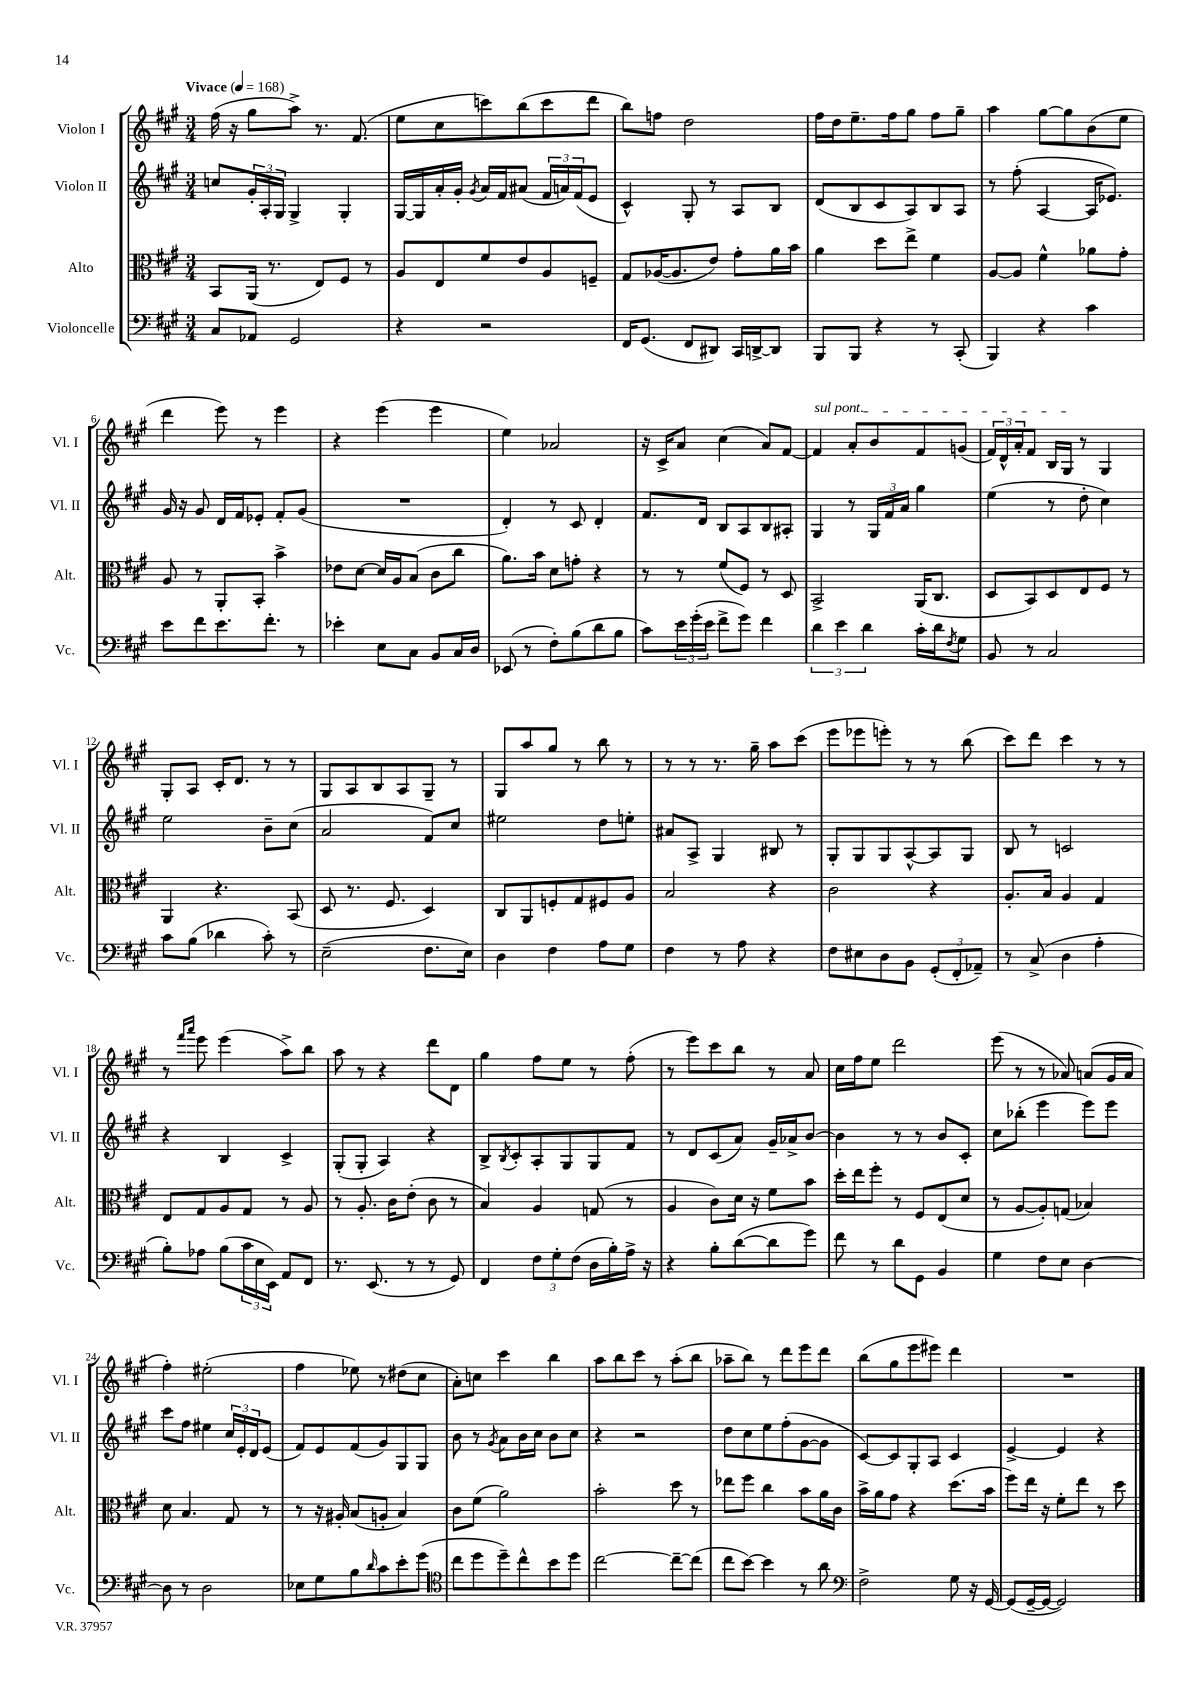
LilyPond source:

<<
\new StaffGroup <<
\new Staff = "s0" \with { instrumentName = "Violon I" shortInstrumentName = "Vl. I" } {
    \clef treble \key a \major \numericTimeSignature \time 3/4 \tempo "Vivace" 4 = 168
    fis''16( r16 gis''8 a''8->) r8. fis'8.( |
    e''8 cis''8 c'''8) b''8( c'''8 d'''8 |
    b''8) f''8 d''2 |
    fis''16 d''16 e''8.-- fis''16 gis''8 fis''8 gis''8-- |
    a''4 gis''8~ gis''8 b'8( e''8 |
    d'''4 e'''8) r8 e'''4 |
    r4 e'''4( e'''4 |
    e''4) aes'2 |
    r16 cis'16-> a'8 cis''4( a'8) fis'8~ |
    \once \override TextSpanner.bound-details.left.text = \markup { \italic "sul pont." } fis'4\startTextSpan a'8-. b'8 fis'8 g'8( |
    \tuplet 3/2 { fis'16) d'16-^ a'16-. } fis'8 b16 gis16\stopTextSpan r8 gis4 |
    gis8-. a8 cis'16-. d'8. r8 r8 |
    gis8 a8 b8 a8 gis8-- r8 |
    gis8 a''8 gis''8 r8 b''8 r8 |
    r8 r8 r8. gis''16-- a''8 cis'''8( |
    e'''8 ees'''8 e'''8-.) r8 r8 b''8( |
    cis'''8) d'''8 cis'''4 r8 r8 |
    r8 \grace { fis'''16 a'''16 } e'''8 e'''4( a''8->) b''8 |
    a''8 r8 r4 d'''8 d'8 |
    gis''4 fis''8 e''8 r8 fis''8-.( |
    r8 e'''8) cis'''8 b''8 r8 a'8 |
    cis''16 fis''16 e''8 d'''2 |
    e'''8( r8 r8 aes'8) a'8( gis'16 a'16 |
    fis''4-.) eis''2-.( |
    fis''4 ees''8) r8 dis''8( cis''8 |
    a'8-.) c''8 cis'''4 b''4 |
    a''8 b''8 cis'''8 r8 a''8-.( b''8 |
    aes''8-- b''8) r8 d'''8 e'''8 d'''8 |
    b''8( gis''8 e'''8 eis'''8) d'''4 |
    R2. \bar "|." |
}
\new Staff = "s1" \with { instrumentName = "Violon II" shortInstrumentName = "Vl. II" } {
    \clef treble \key a \major \numericTimeSignature \time 3/4
    c''8 \tuplet 3/2 { gis'16-. a16-. gis16 } gis4-> gis4-. |
    gis16~ gis16 a'16-. gis'16-. \acciaccatura { gis'8 } a'16 fis'16 ais'8( \tuplet 3/2 { fis'16 a'16) fis'16( } e'8 |
    cis'4-^) gis8-. r8 a8 b8 |
    d'8( b8 cis'8 a8) b8 a8 |
    r8 fis''8-.( a4~ a16 ees'8.) |
    gis'16 r16 gis'8 d'16 fis'16 ees'8-. fis'8-. gis'8( |
    R2. |
    d'4-.) r8 cis'8 d'4-. |
    fis'8. d'16 b8 a8 b8 ais8-. |
    gis4 r8 \tuplet 3/2 { gis16 fis'16 a'16 } gis''4 |
    e''4( r8 d''8-. cis''4) |
    e''2 b'8-- cis''8( |
    a'2 fis'8) cis''8 |
    eis''2 d''8 e''8-. |
    ais'8 a8-> gis4 bis8 r8 |
    gis8-. gis8 gis8 a8~-^ a8 gis8 |
    b8 r8 c'2 |
    r4 b4 cis'4-> |
    gis8-.( gis8-. a4) r4 |
    b8-> \acciaccatura { b8 } cis'8-. a8-. gis8 gis8 fis'8 |
    r8 d'8 cis'8( a'8) gis'16-- aes'16-> b'8~ |
    b'4 r8 r8 b'8 cis'8-. |
    cis''8 bes''8-.( e'''4 e'''8) e'''8 |
    cis'''8 fis''8 eis''4 \tuplet 3/2 { cis''16 e'16-. d'16 } e'8( |
    fis'8) e'8 fis'8( gis'8) gis8 gis8 |
    b'8 r8 \acciaccatura { gis'8 } a'8 b'16 cis''16 b'8 cis''8 |
    r4 r2 |
    d''8 cis''8 e''8 fis''8-.( gis'8~ gis'8 |
    cis'8~) cis'8 gis8-. a8 cis'4 |
    e'4~-> e'4 r4 \bar "|." |
}
\new Staff = "s2" \with { instrumentName = "Alto" shortInstrumentName = "Alt." } {
    \clef alto \key a \major \numericTimeSignature \time 3/4
    b,8 a,16( r8. e8) fis8 r8 |
    a8 e8 fis'8 e'8 a8 f8-- |
    gis8 aes16~( aes8. e'8) gis'8-. a'16 b'16 |
    a'4 d''8 e''8-> fis'4 |
    a8~ a8 fis'4-^ aes'8 gis'8-. |
    a8 r8 a,8-. b,8-. b'4-> |
    ees'8 d'8~ d'16 a16 b8( cis'8 cis''8 |
    a'8.) b'16 d'8 g'8-. r4 |
    r8 r8 fis'8( fis8) r8 d8 |
    b,2-> a,16( cis8. |
    d8 b,8) d8 e8 fis8 r8 |
    a,4 r4. b,8( |
    d8 r8. fis8. d4) |
    cis8 a,8 f8-. gis8 fis8 a8 |
    b2 r4 |
    cis'2 r4 |
    a8.-. b16 a4 gis4 |
    e8 gis8 a8 gis8 r8 a8 |
    r8 a8.-. cis'16 e'8-.( cis'8 r8 |
    b4) a4 g8( r8 |
    a4 cis'8) d'16 r16 fis'8 b'8 |
    d''16-. e''16 fis''8-. r8 fis8 e8( d'8 |
    r8 a8~ a8-.) g8( bes4) |
    d'8 b4. gis8 r8 |
    r8 r16 ais16-. b8( a8-. b4) |
    cis'8 fis'8( a'2) |
    b'2-. d''8 r8 |
    ees''8 fis''8 cis''4 b'8 a'16 cis'16 |
    b'16-> a'16 gis'8 r4 d''8.( b'16 |
    fis''8) e''16 r16 fis'8-. e''8 r8 d''8 \bar "|." |
}
\new Staff = "s3" \with { instrumentName = "Violoncelle" shortInstrumentName = "Vc." } {
    \clef bass \key a \major \numericTimeSignature \time 3/4
    cis8 aes,8 gis,2 |
    r4 r2 |
    fis,16 gis,8.( fis,8 dis,8) cis,16 d,16~-> d,8 |
    b,,8 b,,8 r4 r8 cis,8-.( |
    b,,4) r4 cis'4 |
    e'8 fis'8 e'8. fis'8.-. r8 |
    ees'4-. e8 cis8 b,8 cis16 d16 |
    ees,8( r8 fis8-.) b8( d'8 b8 |
    cis'8) \tuplet 3/2 { e'16 gis'16-.( e'16 } fis'8-> gis'8) fis'4 |
    \tuplet 3/2 { d'4 e'4 d'4 } cis'16-. d'16 \acciaccatura { fis8 } gis8 |
    b,8 r8 cis2 |
    cis'8 b8( des'4 cis'8-.) r8 |
    e2--( fis8. e16) |
    d4 fis4 a8 gis8 |
    fis4 r8 a8 r4 |
    fis8 eis8 d8 b,8 \tuplet 3/2 { gis,8-.( fis,8-. aes,8--) } |
    r8 cis8->( d4 a4-. |
    b8-.) aes8 b8( \tuplet 3/2 { cis'16 e16 e,16) } a,8 fis,8 |
    r8. e,8.( r8 r8 gis,8) |
    fis,4 \tuplet 3/2 { fis8 gis8-. fis8( } d16 b16-.) a16-> r16 |
    r4 b8-. d'8~( d'8 gis'8) |
    fis'8 r8 d'8 gis,8 b,4 |
    gis4 fis8 e8 d4~ |
    d8 r8 d2 |
    ees8 gis8 b8 \grace { d'16 } cis'8 e'8-. gis'8( |
    \clef tenor cis''8 d''8 d''8--) cis''8-^ b'8 d''8 |
    cis''2~ cis''8~-- cis''8( |
    cis''8 b'8~) b'4 r8 a'8 |
    \clef bass fis2-> gis8 r16 gis,16~ |
    gis,8( gis,16~-- gis,16~ gis,2) \bar "|." |
}
>>
>>
